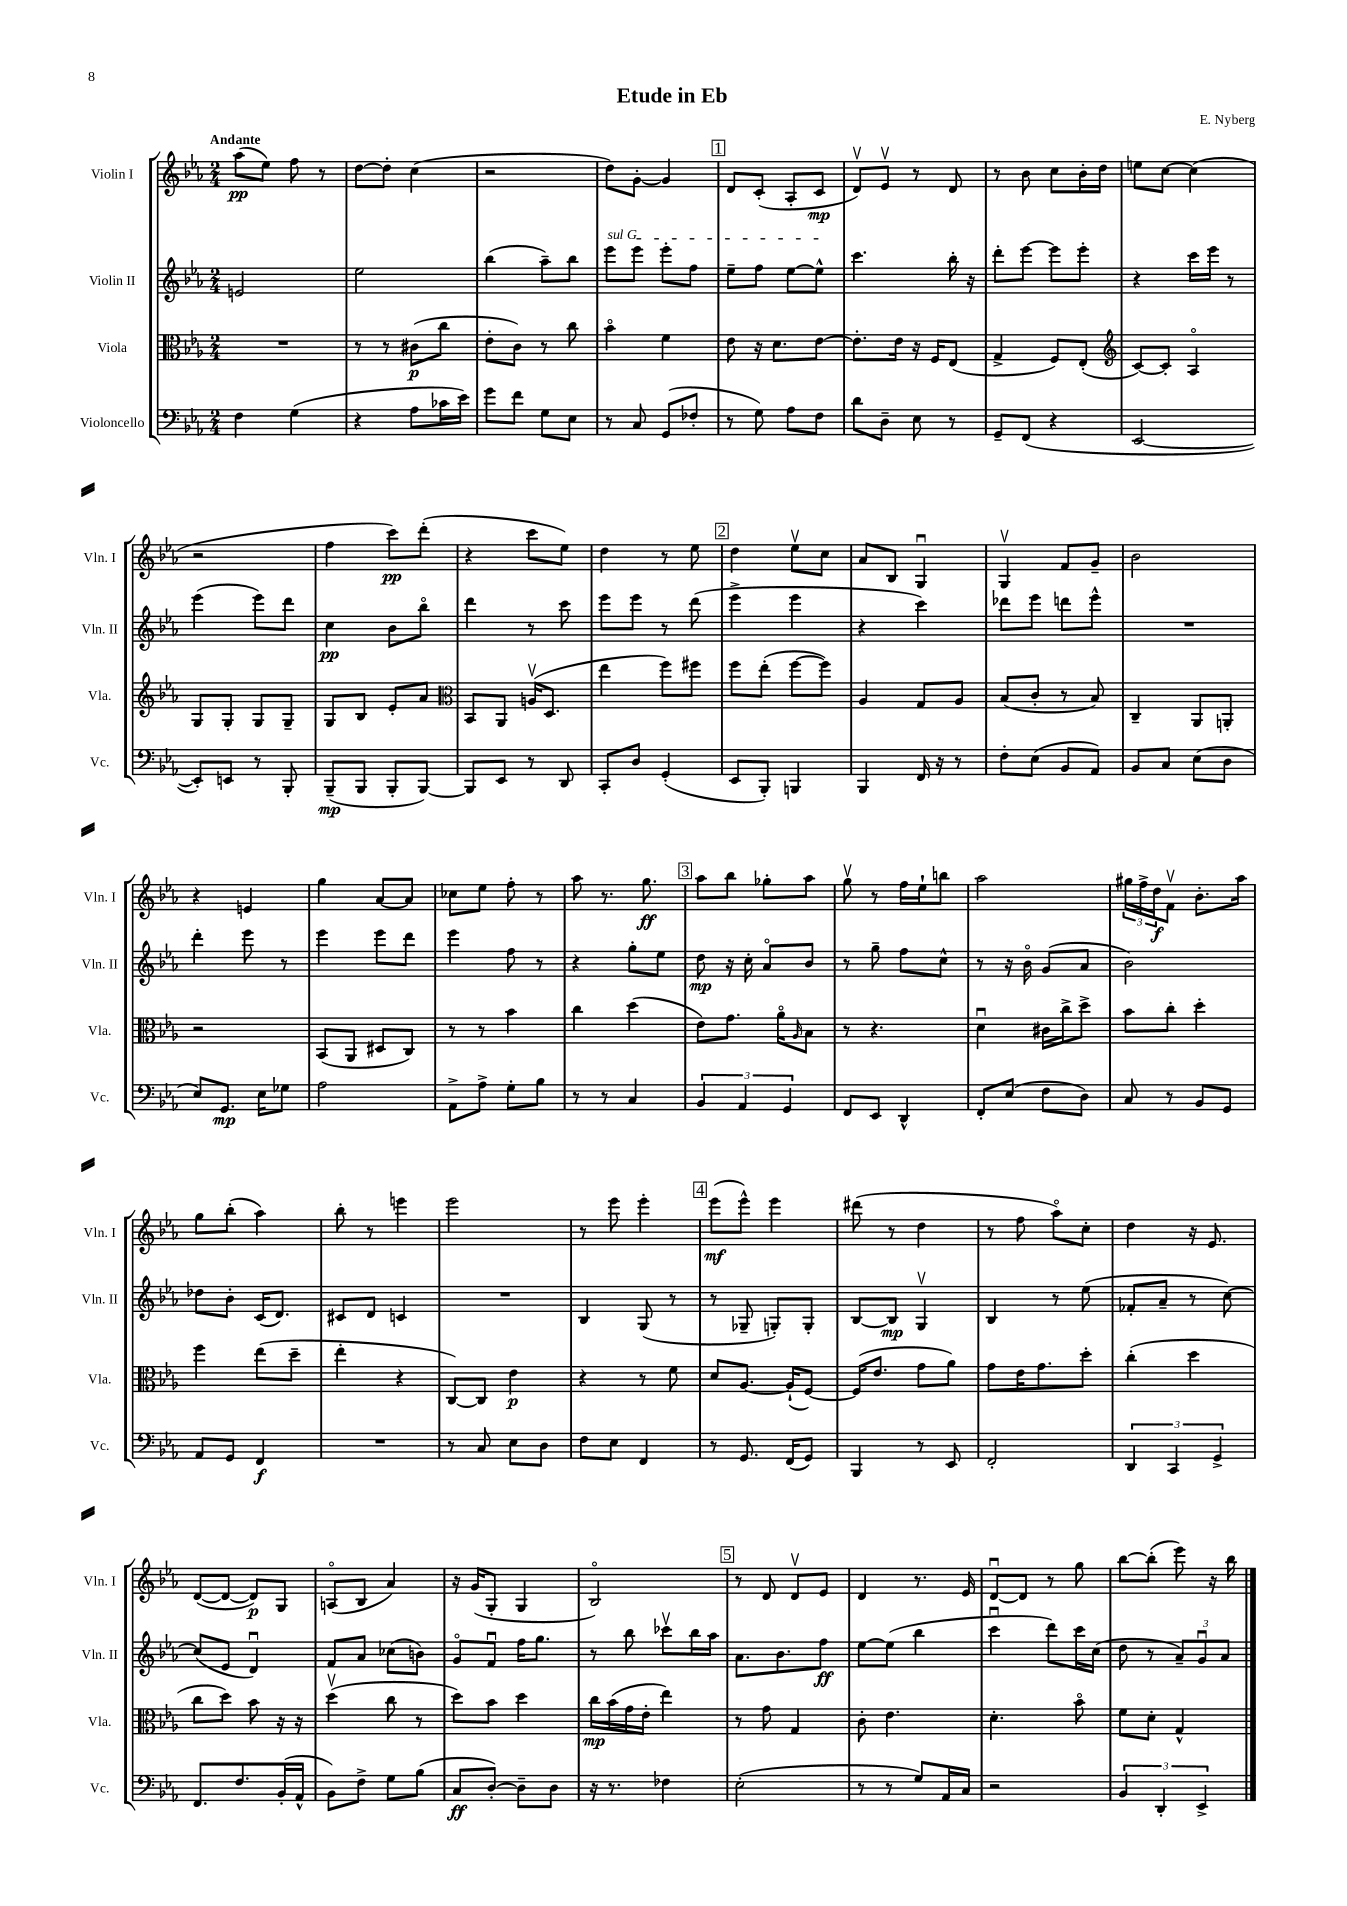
\header { title = "Etude in Eb" composer = "E. Nyberg" }
<<
\new StaffGroup <<
\new Staff = "s0" \with { instrumentName = "Violin I" shortInstrumentName = "Vln. I" } {
    \clef treble \key ees \major \numericTimeSignature \time 2/4 \tempo "Andante"
    aes''8\pp( ees''8) f''8 r8 |
    d''8~ d''8-. c''4( |
    r2 |
    d''8) g'8~-. g'4 |
    \mark \markup { \box "1" } d'8 c'8-.( aes8-. c'8\mp |
    d'8\upbow) ees'8\upbow r8 d'8 |
    r8 bes'8 c''8 bes'16-. d''16 |
    e''8 c''8~ c''4( |
    r2 |
    f''4 c'''8\pp) d'''8-.( |
    r4 c'''8 ees''8) |
    d''4 r8 ees''8 |
    \mark \markup { \box "2" } d''4 ees''8\upbow c''8 |
    aes'8 bes8 g4\downbow |
    g4\upbow f'8 g'8-- |
    bes'2 |
    r4 e'4 |
    g''4 aes'8~ aes'8 |
    ces''8 ees''8 f''8-. r8 |
    aes''8 r8. g''8.\ff |
    \mark \markup { \box "3" } aes''8 bes''8 ges''8-. aes''8 |
    g''8\upbow r8 f''16 ees''16-! b''8 |
    aes''2 |
    \tuplet 3/2 { gis''16 f''16-> d''16\f } f'8\upbow bes'8.-. aes''16 |
    g''8 bes''8-.( aes''4) |
    bes''8-. r8 e'''4 |
    ees'''2 |
    r8 ees'''8 ees'''4-. |
    \mark \markup { \box "4" } ees'''8\mf( ees'''8-^) ees'''4 |
    dis'''8( r8 d''4 |
    r8 f''8 aes''8\flageolet) c''8-. |
    d''4 r16 ees'8. |
    d'8~( d'8~ d'8\p) g8 |
    a8\flageolet( bes8 aes'4) |
    r16 g'16( g8-. g4 |
    bes2\flageolet) |
    \mark \markup { \box "5" } r8 d'8 d'8\upbow ees'8 |
    d'4 r8. ees'16 |
    d'8~\downbow d'8 r8 g''8 |
    bes''8~ bes''8-.( ees'''8) r16 bes''16 \bar "|." |
}
\new Staff = "s1" \with { instrumentName = "Violin II" shortInstrumentName = "Vln. II" } {
    \clef treble \key ees \major \numericTimeSignature \time 2/4
    e'2 |
    ees''2 |
    bes''4( aes''8--) bes''8 |
    \once \override TextSpanner.bound-details.left.text = \markup { \italic "sul G" } ees'''8\startTextSpan ees'''8 ees'''8-. f''8 |
    \mark \markup { \box "1" } ees''8-- f''8 ees''8~ ees''8-^\stopTextSpan |
    c'''4. bes''16-. r16 |
    d'''8-. ees'''8~ ees'''8 ees'''8-. |
    r4 c'''16 ees'''16 r8 |
    ees'''4( ees'''8) d'''8 |
    c''4\pp bes'8 bes''8\flageolet |
    d'''4 r8 c'''8 |
    ees'''8 ees'''8 r8 d'''8( |
    \mark \markup { \box "2" } ees'''4-> ees'''4 |
    r4 c'''4) |
    des'''8 ees'''8 d'''8 ees'''8-^ |
    R2 |
    d'''4-. ees'''8 r8 |
    ees'''4 ees'''8 d'''8 |
    ees'''4 f''8 r8 |
    r4 g''8-. ees''8 |
    \mark \markup { \box "3" } d''8\mp r16 c''16-. aes'8\flageolet bes'8 |
    r8 g''8-- f''8 c''8-^ |
    r8 r16 bes'16\flageolet g'8( aes'8 |
    bes'2) |
    des''8 bes'8-. c'16( d'8.) |
    cis'8 d'8 c'4 |
    R2 |
    bes4 g8( r8 |
    \mark \markup { \box "4" } r8 ges8-- g8-.) g8-. |
    bes8~ bes8\mp g4\upbow |
    bes4 r8 ees''8( |
    fes'8-. aes'8-- r8 c''8~) |
    c''8( ees'8 d'4\downbow) |
    f'8 aes'8 ces''8( b'8) |
    g'8\flageolet f'8\downbow f''16 g''8. |
    r8 bes''8 ces'''8\upbow bes''16 aes''16 |
    \mark \markup { \box "5" } aes'8. bes'8. f''8\ff |
    ees''8~ ees''8( bes''4 |
    c'''4\downbow d'''8) c'''16 c''16( |
    d''8 r8 \tuplet 3/2 { aes'8--) g'8\downbow aes'8 } \bar "|." |
}
\new Staff = "s2" \with { instrumentName = "Viola" shortInstrumentName = "Vla." } {
    \clef alto \key ees \major \numericTimeSignature \time 2/4
    R2 |
    r8 r8 cis'8\p( c''8 |
    ees'8-. c'8) r8 c''8 |
    bes'4\flageolet f'4 |
    \mark \markup { \box "1" } ees'8 r16 d'8. ees'8~ |
    ees'8.-. ees'16 r16 f16 ees8( |
    g4-> f8) ees8-.( |
    \clef treble c'8~) c'8-. aes4\flageolet |
    g8 g8-. g8 g8-- |
    g8 bes8 ees'8-. aes'8 |
    \clef alto bes,8 aes,8 a16\upbow( d8. |
    ees''4 f''8) fis''8 |
    \mark \markup { \box "2" } f''8 ees''8-.( f''8~ f''8) |
    aes4 g8 aes8 |
    bes8( c'8-. r8 bes8) |
    c4-- aes,8 a,8-. |
    r2 |
    bes,8( aes,8 dis8 c8) |
    r8 r8 bes'4 |
    c''4 d''4( |
    \mark \markup { \box "3" } ees'8) g'8. aes'16\flageolet \grace { aes16 } bes8 |
    r8 r4. |
    d'4\downbow cis'16 c''16-> d''8-> |
    bes'8 c''8-. d''4-. |
    f''4 ees''8( d''8-- |
    ees''4-. r4 |
    c8~) c8 ees'4\p |
    r4 r8 f'8 |
    \mark \markup { \box "4" } d'8 aes8.~ aes16-!( f8~) |
    f16( ees'8. g'8 aes'8) |
    g'8 ees'16 g'8. d''8-. |
    c''4-.( d''4 |
    c''8 d''8) bes'8 r16 r16 |
    d''4\upbow( c''8 r8 |
    d''8) bes'8 d''4 |
    c''16\mp bes'16( g'16 ees'16-. ees''4) |
    \mark \markup { \box "5" } r8 g'8 g4 |
    c'8-. ees'4. |
    d'4.-. bes'8\flageolet |
    f'8 d'8-. g4-^ \bar "|." |
}
\new Staff = "s3" \with { instrumentName = "Violoncello" shortInstrumentName = "Vc." } {
    \clef bass \key ees \major \numericTimeSignature \time 2/4
    f4 g4( |
    r4 aes8 ces'16 ees'16) |
    g'8 f'8 g8 ees8 |
    r8 c8 g,8( fes8-. |
    \mark \markup { \box "1" } r8 g8) aes8 f8 |
    d'8 d8-- ees8 r8 |
    g,8-- f,8( r4 |
    ees,2~ |
    ees,8-.) e,8 r8 bes,,8-. |
    bes,,8--\mp( bes,,8 bes,,8-. bes,,8~) |
    bes,,8 ees,8 r8 d,8 |
    c,8-. d8 g,4-.( |
    \mark \markup { \box "2" } ees,8 bes,,8-.) b,,4 |
    bes,,4 f,16 r16 r8 |
    f8-. ees8( bes,8 aes,8) |
    bes,8 c8 ees8( d8 |
    ees8) g,8.\mp ees16 ges8 |
    aes2 |
    aes,8-> aes8-> g8-. bes8 |
    r8 r8 c4 |
    \mark \markup { \box "3" } \tuplet 3/2 { bes,4 aes,4 g,4 } |
    f,8 ees,8 d,4-^ |
    f,8-. ees8( f8 d8) |
    c8 r8 bes,8 g,8 |
    aes,8 g,8 f,4\f |
    R2 |
    r8 c8 ees8 d8 |
    f8 ees8 f,4 |
    \mark \markup { \box "4" } r8 g,8. f,16( g,8) |
    bes,,4 r8 ees,8 |
    f,2-. |
    \tuplet 3/2 { d,4 c,4 g,4-> } |
    f,8. f8. bes,16-.( aes,16-^ |
    bes,8) f8-> g8 bes8( |
    c8\ff d8~-.) d8-- d8 |
    r16 r8. fes4 |
    \mark \markup { \box "5" } ees2-.( |
    r8 r8 g8) aes,16 c16 |
    r2 |
    \tuplet 3/2 { bes,4 d,4-. ees,4-> } \bar "|." |
}
>>
>>
\layout { \context { \Score \remove "Bar_number_engraver" } }
